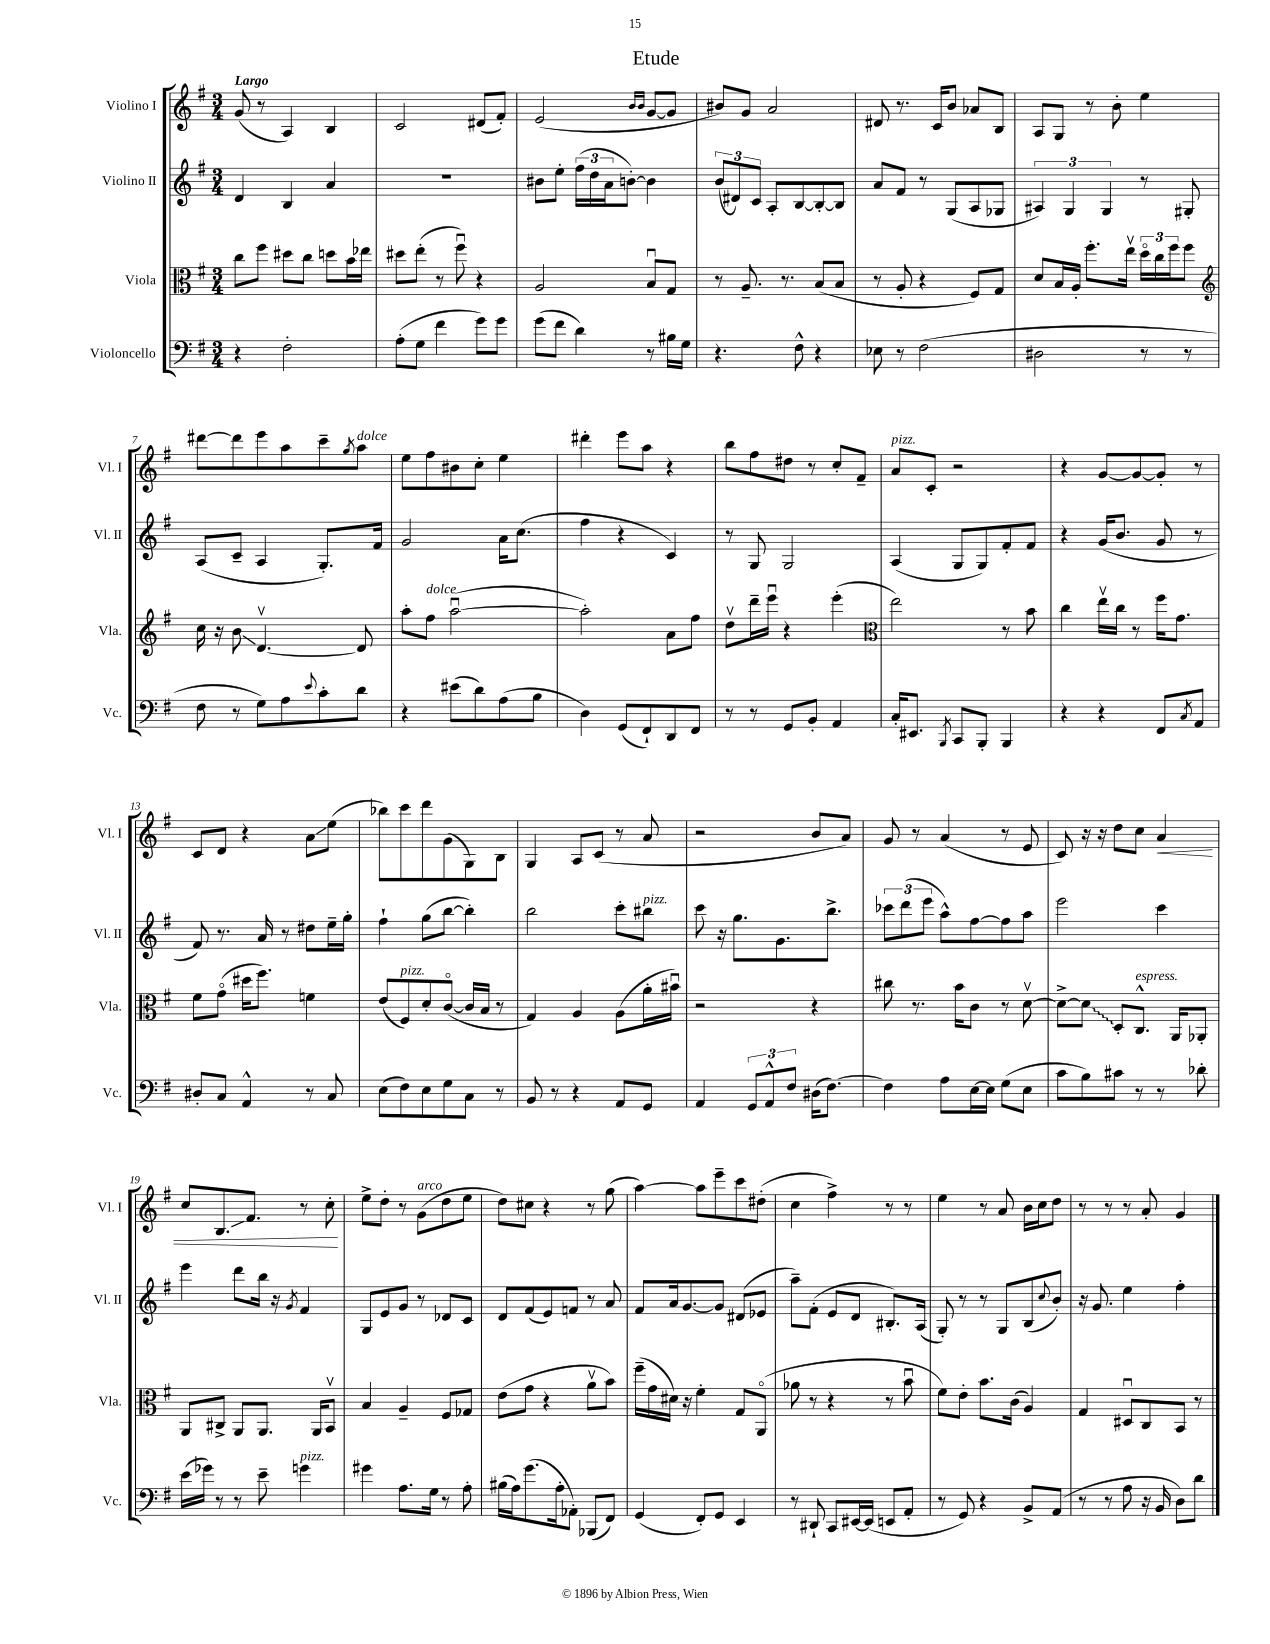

**kern	**kern	**kern	**kern
*staff4	*staff3	*staff2	*staff1
*clefF4	*clefC3	*clefG2	*clefG2
*k[f#]	*k[f#]	*k[f#]	*k[f#]
*M3/4	*M3/4	*M3/4	*M3/4
4r	8cc	4d	(8g
.	8ff#	.	8r
2F#'	8dd#	4B	4A)
.	8cc	.	.
.	8dd	4a	4B
.	16b	.	.
.	16ee-	.	.
=	=	=	=
(8A'	8dd#	2.r	2c
8G	(8ee'	.	.
4f#	8r	.	.
.	8ff#u)	.	.
8g)	4r	.	(8d#
8g	.	.	8f#')
=	=	=	=
(8g	2A	8b#	(2e
8f#	.	8ee'	.
4d)	.	(24ff#	.
.	.	24dd	.
.	.	24a	.
.	.	[8b')	.
.	.	.	16qqb
.	.	.	16qqb
8r	8Bu	4b]	[8g
16B#	8G	.	8g]
16G	.	.	.
=	=	=	=
4.r	8r	(12b	8b#)
.	.	12d#)	.
.	8.A~	.	8g
.	.	12c	.
.	.	8A'	2a
.	8.r	.	.
8F#^^	.	[8B	.
4r	(8B	8B'_	.
.	8B	8B]	.
=	=	=	=
8E-	8r	8a	8d#
8r	8A'	8f#	8.r
(2F#	4r	8r	.
.	.	.	16c
.	.	(8G	8b
.	8F#)	8A	8a-
.	8G	8G-	8B
=	=	=	=
2D#	8d	6A#)	8A
.	16B	.	8G
.	.	6G	.
.	16A'	.	.
.	8.ff#'	.	8r
.	.	6G	.
.	.	.	8b'
.	16eev	.	.
8r	24ddo	8r	4ee
.	24cc	.	.
.	24ff#	.	.
8r	8ff#	8G#'	.
=	=	=	=
*	*clefG2	*	*
8F#	16cc	(8A	[8ddd#
.	16r	.	.
8r	8b	8c~	8ddd#]
8G)	[4.dv	4A	8eee
8A	.	.	8aa
8qqe	.	.	.
8c'	.	8.G')	8ccc~
.	.	.	8qgg
8d	8d]	.	8aa
.	.	16f#	.
=	=	=	=
4r	8aa'	2g	8ee
.	8ff#	.	8ff#
(8e#	([2aau	.	8b#
8d)	.	.	8cc'
(8A	.	16a	4ee
.	.	(8.cc	.
8B	.	.	.
=	=	=	=
4D)	2aa'])	4ff#	4ddd#'
(8GG	.	4r	8eee
8FF#`)	.	.	8aa
8DD	8a	4c)	4r
8FF#	8ff#	.	.
=	=	=	=
8r	8ddv	8r	8bb
8r	16ddd~	8G	8ff#
.	16eeeu	.	.
8GG	4r	2G	8dd#
8BB'	.	.	8r
4AA	(4eee'	.	8cc'
.	.	.	8f#~
=	=	=	=
*	*clefC3	*	*
16C'	2ee)	(4A	8a
8.EE#	.	.	.
.	.	.	8c'
8qBBB	.	.	.
8CC	.	8G	2r
8BBB'	.	8G)	.
4BBB	8r	8f#'	.
.	8b	8f#	.
=	=	=	=
4r	4cc	4r	4r
4r	16eev	(16g	[8g
.	16cc	8.b	.
.	8r	.	8g_
8FF#	16ff#	8g	8g']
.	8.g	.	.
8qC	.	.	.
8AA	.	8r	8r
=	=	=	=
8D#'	8f#	8f#)	8c
8C	(8go	8.r	8d
4AA^^	16dd#	.	4r
.	8.ff#)	16a	.
.	.	8r	.
8r	4f	8dd#	8a
8C	.	16ee~	(8ee
.	.	16gg'	.
=	=	=	=
(8E	(8e	4ff#`	8bb-)
8F#)	8F#)	.	8ccc
8E	8d'	(8gg	8ddd
8G	([8co	[8bb	(8g
8C	16c]	4bb'])	8G)
.	16B	.	.
8r	8r	.	8B
=	=	=	=
8BB	4G)	2bb	4G
8r	.	.	.
4r	4A	.	8A
.	.	.	(8c
8AA	(8A	8ccc'	8r
8GG	16a'	8bb#	8a
.	16b#u)	.	.
=	=	=	=
4AA	2r	8ccc	2r
.	.	16r	.
.	.	8.gg	.
12GG	.	.	.
12AA^^	.	.	.
.	.	8.g	.
12F#	.	.	.
(16D#	4r	.	8b
[8.F#)	.	8.bb^	.
.	.	.	8a)
=	=	=	=
4F#]	8cc#	12ccc-	8g
.	.	(12ddd	.
.	8.r	.	8r
.	.	12eee	.
8A	.	8aa^^)	(4a
.	16b	.	.
[16E	8c	[8ff#	.
16E]	.	.	.
(8G	8r	8ff#]	8r
8E	[8dv	8aa	8e
=	=	=	=
8c	8d^_	2eee	8c)
8B)	8d]	.	16r
.	.	.	16r
8c#	8D'	.	8dd
8r	8.C^^	.	8cc
8r	.	4ccc	4a
.	16AA	.	.
8d-'	8AA-'	.	.
=	=	=	=
(16e	8AA	4eee	8cc
16g-)	.	.	.
8r	8C#^	.	8.B
8r	8AA	8ddd	.
.	.	.	8.f#
8e~	8.AA	16bb	.
.	.	16r	.
.	.	8qg	.
4g	.	4f#	8r
.	16AA	.	.
.	8BBv	.	8cc'
=	=	=	=
4g#	4B	8G	8ee^
.	.	8e	8dd'
8.A	4A~	8g	8r
.	.	8r	(8g
16G	.	.	.
8r	8F#	8d-	8dd
8A'	8G-	8c	8ee
=	=	=	=
(16B#	(8e	8d	8dd)
16A)	.	.	.
(8.g	8g	(8f#	8cc#
.	4r	8e)	4r
16A'	.	.	.
8AA-')	.	8f	.
(8BBB-	8av	8r	8r
8FF#)	8b)	8a	(8gg
=	=	=	=
(4GG	(16ff#~	8f#	[4aa)
.	16g	.	.
.	16d#)	16a	.
.	16r	[8.g	.
8FF#')	4f#'	.	8aa]
8GG	.	8g]	8eee~
4EE	8G	(8d#	8ccc
.	(8AAo	8e-	(8dd#'
=	=	=	=
8r	8a-	8aa~)	4cc
8DD#`	8r	(8f#'	.
8CC	4r	8e	4ff#^)
[16EE#	.	8d	.
(16EE#]	.	.	.
8EE	8r	8.B#')	8r
8AA'	8bu	.	8r
.	.	(16A	.
=	=	=	=
8r	8f#)	8G')	4ee
8GG)	8e'	8r	.
4r	8.b	8r	8r
.	.	8G	8a
.	(16c	.	.
8BB^	4A)	(8B	16b
.	.	.	16cc
.	.	8qqcc	.
(8AA	.	8b')	8dd
=	=	=	=
8r	4G	16r	8r
.	.	8.g	.
8r	.	.	8r
8A	8D#u	4ee	8r
16r	8C	.	8a'
16BB	.	.	.
8D)	8BB	4ff#'	4g
8d	8r	.	.
==	==	==	==
*-	*-	*-	*-
